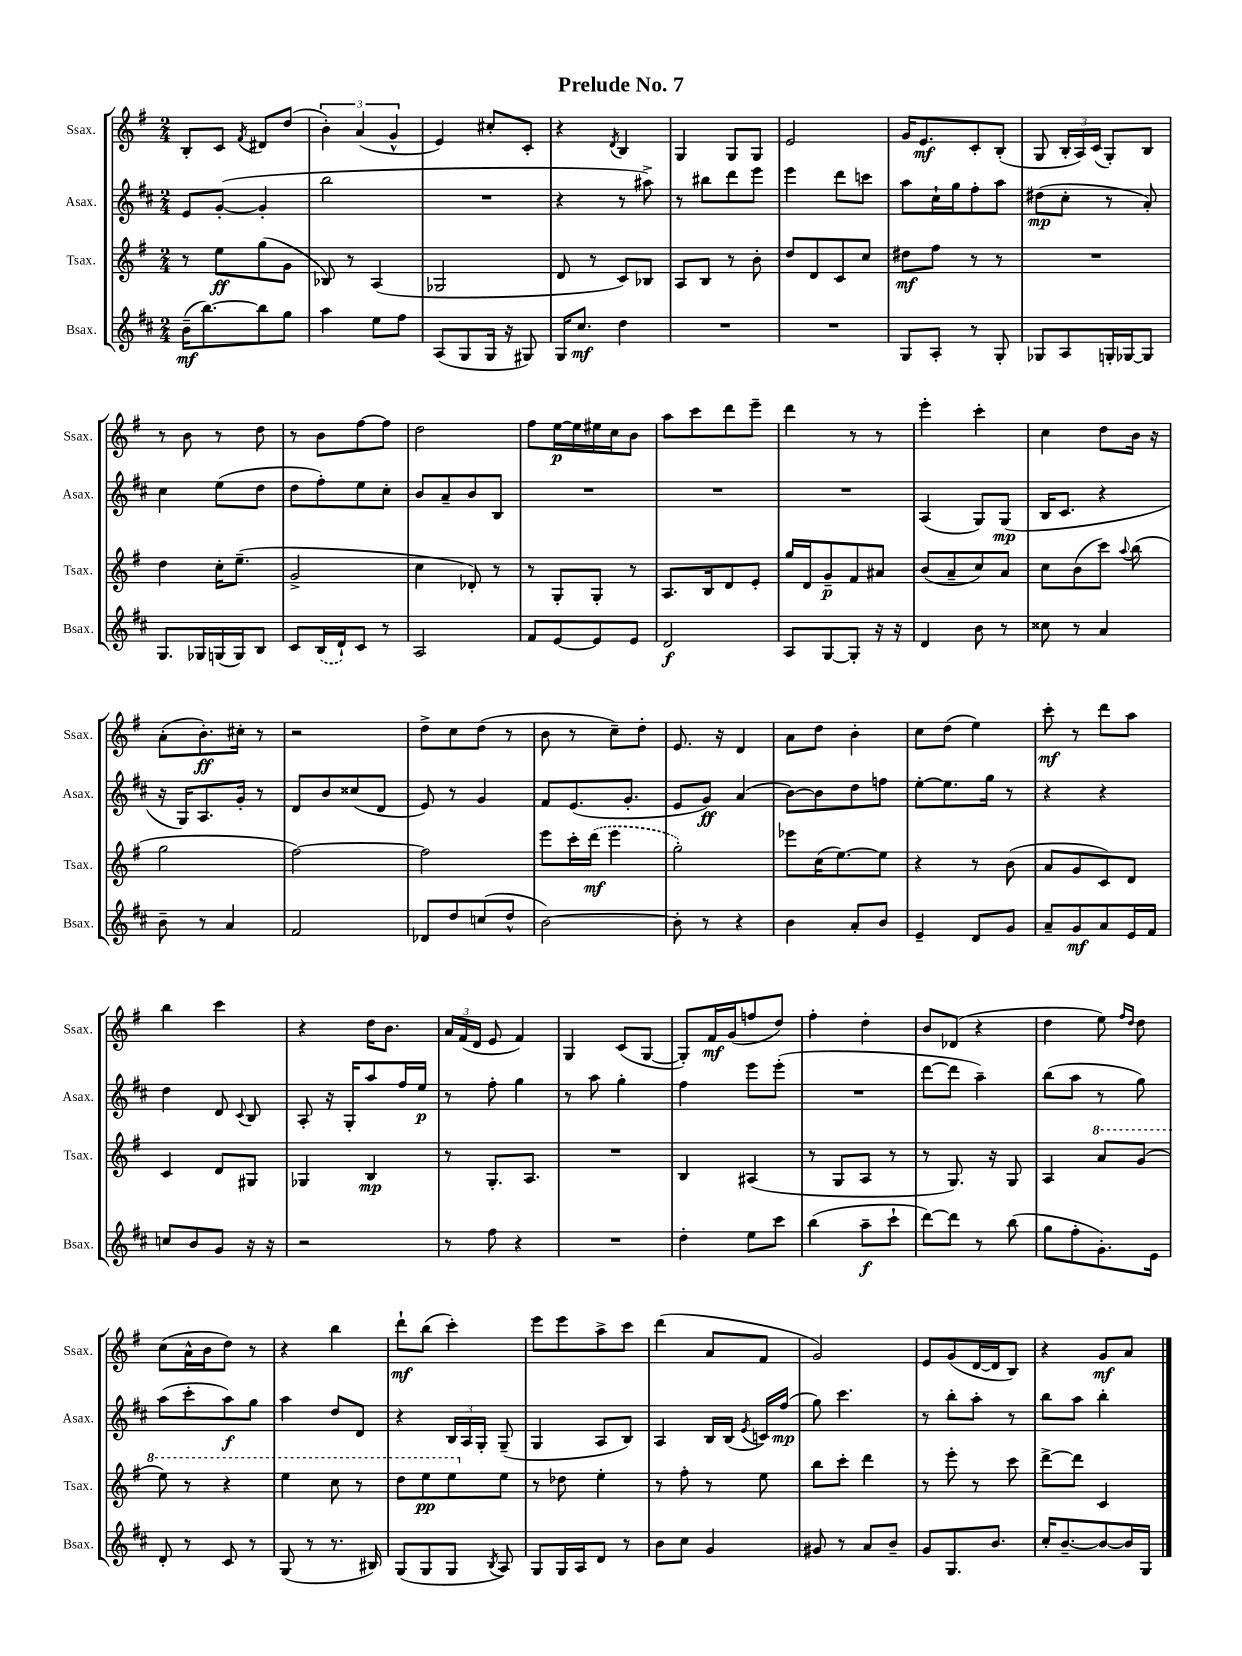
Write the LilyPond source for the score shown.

\header { title = "Prelude No. 7" }
<<
\new StaffGroup <<
\new Staff = "s0" \with { instrumentName = "Ssax." shortInstrumentName = "Ssax." } {
    \clef treble \key g \major \numericTimeSignature \time 2/4
    \autoBeamOff b8[-. c'8] \acciaccatura { fis'8 } dis'8[ d''8]( |
    \tuplet 3/2 { b'4-.) a'4( g'4-^ } |
    e'4) cis''8[-. c'8]-. |
    r4 \acciaccatura { d'8 } b4 |
    g4 g8[ g8] |
    e'2 |
    g'16[ e'8.\mf c'8-. b8]-.( |
    g8 \tuplet 3/2 { b16[-. a16) c'16]( } g8[-.) b8] |
    r8 b'8 r8 d''8 |
    r8 b'8[ fis''8~ fis''8] |
    d''2 |
    fis''8[ e''16~\p e''16 eis''16 c''16 b'8] |
    a''8[ c'''8 d'''8 e'''8]-- |
    d'''4 r8 r8 |
    e'''4-. c'''4-. |
    c''4 d''8[ b'16] r16 |
    a'8[-.( b'8.-.\ff) cis''16]-. r8 |
    r2 |
    d''8[-> c''8 d''8]( r8 |
    b'8 r8 c''8[--) d''8]-. |
    e'8. r16 d'4 |
    a'8[ d''8] b'4-. |
    c''8[ d''8]( e''4) |
    c'''8-.\mf r8 d'''8[ a''8] |
    b''4 c'''4 |
    r4 d''16[ b'8.] |
    \tuplet 3/2 { a'16[ fis'16( d'16] } e'8 fis'4) |
    g4 c'8[( g8]~ |
    g8[-.) fis'16\mf g'16( f''8 d''8]) |
    fis''4-. d''4-. |
    b'8[ des'8]( r4 |
    d''4 e''8) \grace { fis''16[ d''16] } d''8 |
    c''8[( a'16-^ b'16 d''8]) r8 |
    r4 b''4 |
    d'''8[-!\mf b''8]( c'''4-.) |
    e'''8[ e'''8 a''8-> c'''8] |
    d'''4( a'8[ fis'8] |
    g'2) |
    e'8[ g'8( d'16~ d'16 b8]) |
    r4 g'8[\mf a'8] \bar "|." |
}
\new Staff = "s1" \with { instrumentName = "Asax." shortInstrumentName = "Asax." } {
    \clef treble \key d \major \numericTimeSignature \time 2/4
    \autoBeamOff e'8[ g'8]~-.( g'4-. |
    b''2 |
    R2 |
    r4 r8 ais''8->) |
    r8 bis''8[ d'''8 e'''8] |
    e'''4 d'''8[ c'''8] |
    a''8[ cis''16-! g''16 fis''8-. a''8] |
    dis''8[\mp( cis''8]-. r8 a'8-.) |
    cis''4 e''8[( d''8] |
    d''8[ fis''8-.) e''8 cis''8]-. |
    b'8[ a'8-- b'8 b8] |
    R2 |
    R2 |
    R2 |
    a4( g8[) g8]\mp( |
    b16[ cis'8.] r4 |
    r16 g16[) a8. g'16]-. r8 |
    d'8[ b'8 cisis''8( d'8] |
    e'8) r8 g'4 |
    fis'8[ e'8.( g'8.]-. |
    e'8[ g'8]\ff) a'4( |
    b'8[~) b'8 d''8 f''8] |
    e''8[~-. e''8. g''16] r8 |
    r4 r4 |
    d''4 d'8 \appoggiatura { cis'8 } b8 |
    a8-. r16 g16[-. a''8 fis''16 e''16]\p |
    r8 fis''8-. g''4 |
    r8 a''8 g''4-. |
    fis''4 e'''8[ e'''8]-.( |
    R2 |
    d'''8[~ d'''8] a''4--) |
    b''8[( a''8] r8 g''8) |
    a''8[( cis'''8-. a''8\f) g''8] |
    a''4 d''8[ d'8] |
    r4 \tuplet 3/2 { b16[ a16 g16]-. } g8--( |
    g4 a8[ b8]) |
    a4 b16[ b16]( \acciaccatura { e'8 } c'16[) fis''16]\mp( |
    g''8) cis'''4. |
    r8 b''8[-. a''8]-. r8 |
    b''8[ a''8] b''4-. \bar "|." |
}
\new Staff = "s2" \with { instrumentName = "Tsax." shortInstrumentName = "Tsax." } {
    \clef treble \key g \major \numericTimeSignature \time 2/4
    \autoBeamOff r8 e''8[\ff g''8( g'8] |
    bes8) r8 a4( |
    ges2 |
    d'8 r8 c'8[) bes8] |
    a8[ b8] r8 b'8-. |
    d''8[ d'8 c'8 c''8] |
    dis''8[\mf fis''8] r8 r8 |
    R2 |
    d''4 c''16[-. e''8.]--( |
    g'2-> |
    c''4 des'8-.) r8 |
    r8 g8[-. g8]-. r8 |
    a8.[ b16 d'8 e'8]-. |
    g''16[ d'16 g'8--\p fis'8 ais'8] |
    b'8[( a'8-- c''8) a'8] |
    c''8[ b'8( c'''8]) \appoggiatura { a''8 } b''8( |
    g''2 |
    fis''2~) |
    fis''2 |
    e'''8[ c'''16-. \once \slurDashed d'''16]\mf( e'''4 |
    g''2-.) |
    ees'''8[ c''16( e''8.~) e''8] |
    r4 r8 b'8( |
    a'8[ g'8 c'8) d'8] |
    c'4 d'8[ gis8] |
    ges4 b4\mp |
    r8 g8.[-. a8.] |
    R2 |
    b4 ais4( |
    r8 g8[ a8] r8 |
    r8 g8.) r16 g8 |
    a4 \ottava #1 a''8[ g''8]( |
    e'''8) r8 r4 |
    e'''4 c'''8 r8 |
    d'''8[ e'''8\pp e'''8 \ottava #0 e''8] |
    r8 des''8 e''4-. |
    r8 fis''8-. r8 e''8 |
    b''8[ c'''8]-. d'''4 |
    r8 e'''8-. r8 c'''8 |
    d'''8[~-> d'''8] c'4 \bar "|." |
}
\new Staff = "s3" \with { instrumentName = "Bsax." shortInstrumentName = "Bsax." } {
    \clef treble \key d \major \numericTimeSignature \time 2/4
    \autoBeamOff b'16[--\mf( b''8.~) b''8 g''8] |
    a''4 e''8[ fis''8] |
    a8[( g8 g16] r16 gis8) |
    g16[ cis''8.]\mf d''4 |
    R2 |
    R2 |
    g8[ a8]-. r8 g8-. |
    ges8[ a8 g16-. ges16~ ges8] |
    g8.[ ges16 g16( g16) b8] |
    cis'8[ \once \slurDashed b16( d'16-!) cis'8] r8 |
    a2 |
    fis'8[ e'8~ e'8 e'8] |
    d'2\f |
    a8[ g8~ g8]-. r16 r16 |
    d'4 b'8 r8 |
    cisis''8 r8 a'4 |
    b'8-- r8 a'4 |
    fis'2 |
    des'8[ d''8 c''8( d''8]-^ |
    b'2~) |
    b'8-. r8 r4 |
    b'4 a'8[-. b'8] |
    e'4-- d'8[ g'8] |
    a'8[-- g'8\mf a'8 e'16 fis'16] |
    c''8[ b'8 g'8] r16 r16 |
    r2 |
    r8 fis''8 r4 |
    R2 |
    d''4-. e''8[ cis'''8] |
    b''4( a''8[--\f cis'''8]-! |
    d'''8[~) d'''8] r8 b''8( |
    g''8[ fis''8-. g'8.-.) e'16] |
    d'8-. r8 cis'8 r8 |
    g8( r8 r8. bis16) |
    g8[( g8 g8] \acciaccatura { b8 } a8) |
    g8[ g16 a16 d'8] r8 |
    b'8[ cis''8] g'4 |
    gis'8 r8 a'8[ b'8]-- |
    g'8[ g8. b'8.] |
    cis''16[-. b'8.~-- b'8~ b'16 g16] \bar "|." |
}
>>
>>
\layout { \context { \Score \remove "Bar_number_engraver" } }
